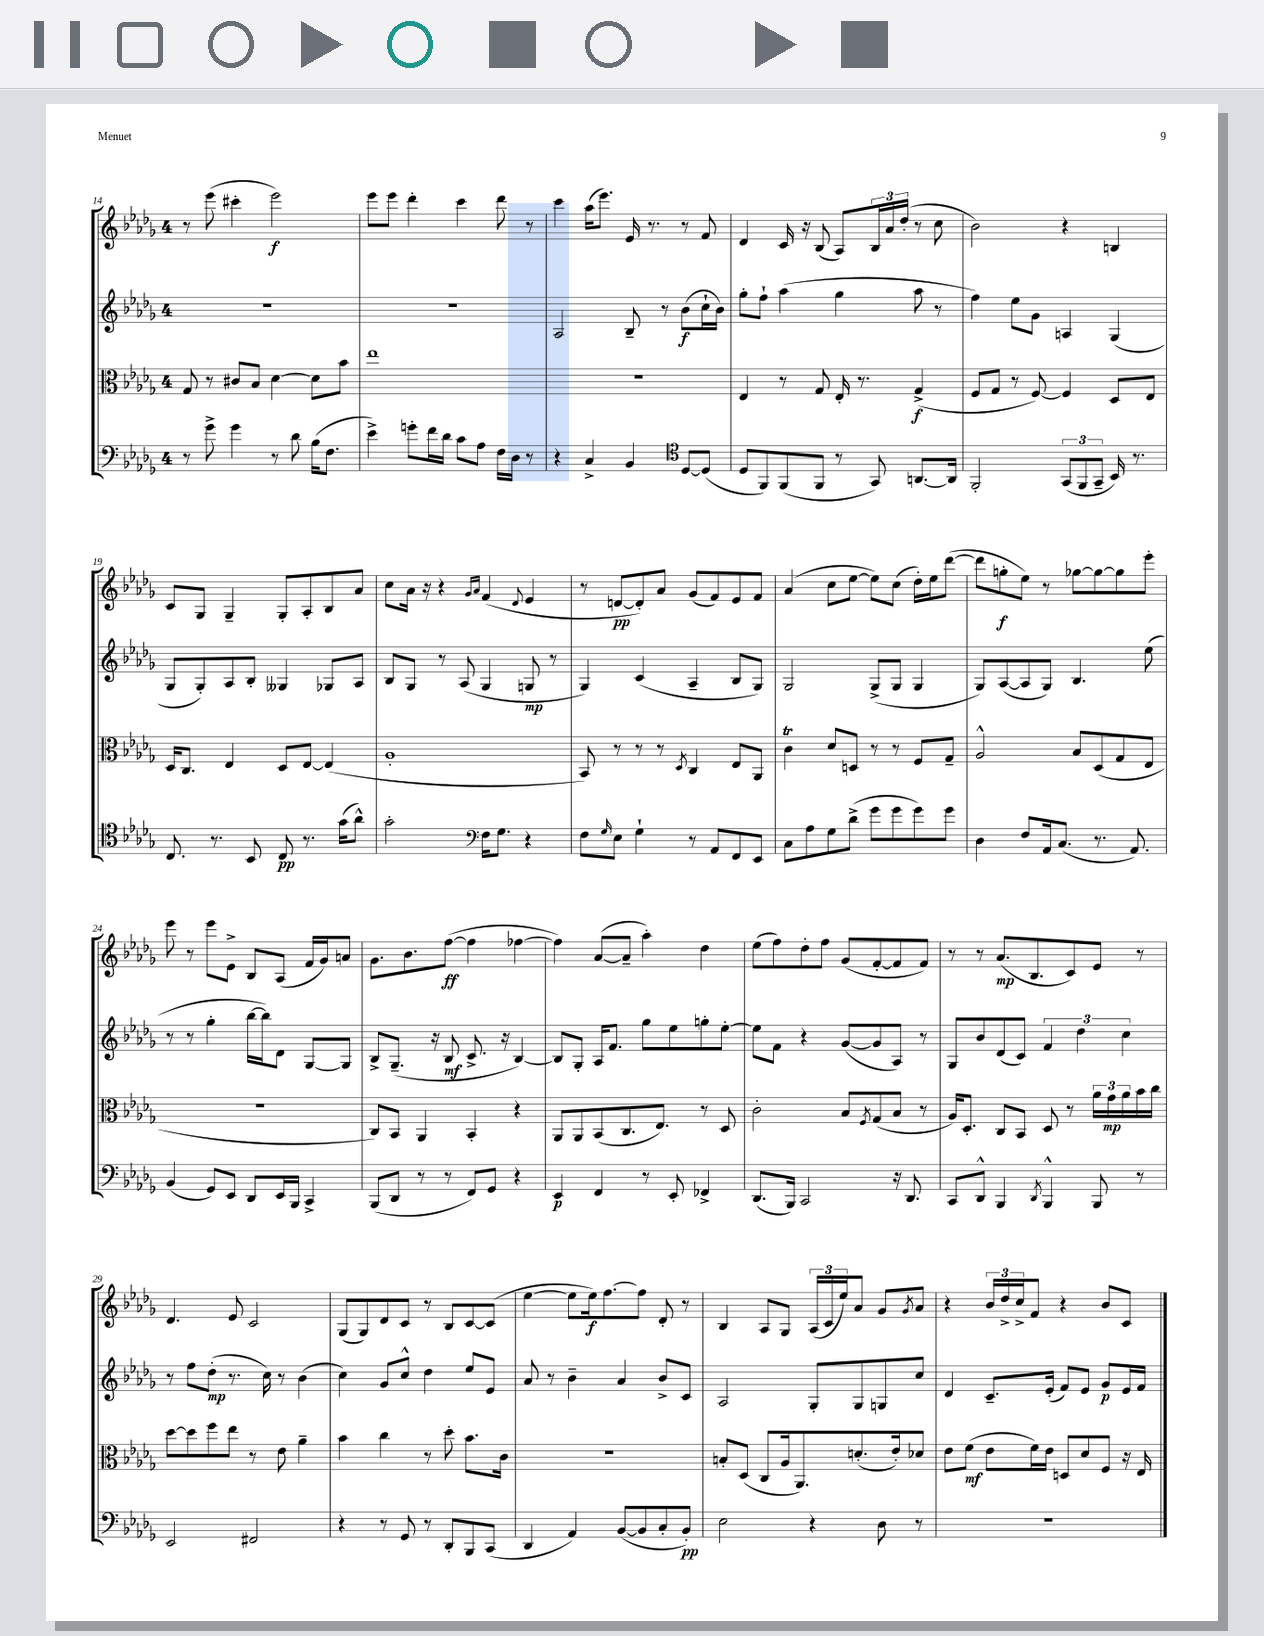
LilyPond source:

<<
\new StaffGroup <<
\new Staff = "s0" {
    \clef treble \key des \major \once \override Staff.TimeSignature.style = #'single-digit \time 4/4
    r8 ees'''8( cis'''4-. ees'''2\f) |
    ees'''8 ees'''8 des'''4-. c'''4 des'''8 r8 |
    c'''4 aes''16( ees'''8.) ees'16 r8. r8 f'8 |
    des'4 c'16 r16 bes8( aes8) \tuplet 3/2 { bes16 aes'16 des''16-.( } r8 c''8 |
    bes'2) r4 b4 |
    c'8 ges8 ges4-- ges8-. aes8-. bes8 aes'8 |
    c''8 aes'16 r16 r4 \grace { ges'16 aes'16 } f'4( \appoggiatura { des'8 } ees'4 |
    r8 d'8~\pp d'8-.) aes'8 ges'8( f'8) ees'8 f'8 |
    aes'4( c''8 ees''8~ ees''8) c''8( des''16-.) ees''16 des'''8~( |
    des'''8 g''8-.\f ees''8) r8 ges''8~ ges''8~ ges''8 ees'''8-. |
    ees'''8 r8 ees'''8 ees'8-> bes8 aes8( f'16 ges'16) a'8 |
    ges'8. bes'8. f''8~\ff( f''4 fes''4~ |
    fes''4) aes'8~( aes'8-- aes''4-.) des''4 |
    ees''8( f''8) des''8-. f''8 ges'8( f'8~-. f'8 f'8) |
    r8 r8 aes'8.\mp( bes8. c'8) ees'8 r8 |
    des'4. ees'8 c'2 |
    ges8( ges8) des'8 c'8 r8 bes8 c'8~ c'8( |
    ees''4~ ees''8 ees''16\f) f''8.~ f''8 des'8-. r8 |
    bes4 aes8 ges8 \tuplet 3/2 { aes16( c'16 ees''16) } aes'8 ges'8 \acciaccatura { ges'8 } aes'8 |
    r4 \tuplet 3/2 { bes'16 des''16-> c''16-> } f'8 r4 bes'8 c'8 \bar "|." |
}
\new Staff = "s1" {
    \clef treble \key des \major \once \override Staff.TimeSignature.style = #'single-digit \time 4/4
    R1 |
    R1 |
    aes2 bes8-- r8 bes'8\f( c''16-! bes'16) |
    ges''8-. f''8-! aes''4( ges''4 aes''8 r8 |
    f''4) ees''8 ges'8 a4 ges4( |
    ges8 ges8-.) aes8 bes8-. geses4 ges8 aes8 |
    bes8 ges8 r8 aes8( ges4 g8\mp r8 |
    ges4) c'4( aes4-- bes8 ges8) |
    ges2 ges8->( ges8 ges4 |
    ges8) aes8~( aes8 ges8) bes4. ees''8( |
    r8 r8 ges''4-. bes''16~ bes''16) des'8 ges8~ ges8 |
    bes8-> ges8.--( r16 bes8\mf c'8.-> r16 bes4~) |
    bes8 ges8-. aes16 f'8. ges''8 ees''8 g''8-. ees''8~-. |
    ees''8 f'8 r4 ges'8~( ges'8 aes8) r8 |
    ges8 bes'8 des'8( c'8) \tuplet 3/2 { f'4 des''4 c''4 } |
    r8 f''8 des''8-.\mp( r8. c''16) r8 bes'4( |
    c''4) ges'8 c''8-^ des''4 ees''8 ees'8 |
    aes'8 r8 bes'4-- aes'4 bes'8-> c'8 |
    aes2 ges8-. ges8 g8 c''8 |
    des'4 c'8.-- ees'16-.( f'8) ees'8 ges'8\p ees'16 f'16 \bar "|." |
}
\new Staff = "s2" {
    \clef alto \key des \major \once \override Staff.TimeSignature.style = #'single-digit \time 4/4
    ges8 r8 cis'8 bes8 des'4~ des'8 bes'8 |
    ees''1 |
    R1 |
    ees4 r8 ges8 ees16-. r8. ges4->\f( |
    f8 ges8 r8 f8~) f4 des8 ees8 |
    des16 c8. ees4 des8 ees8~ ees4( |
    aes1-. |
    bes,8) r8 r8 r8 \acciaccatura { des8 } c4 ees8 aes,8 |
    c'4\trill des'8 d8 r8 r8 f8 ges8-- |
    aes2-^ bes8 des8( ges8 ees8 |
    r1 |
    c8) bes,8 aes,4 bes,4-. r4 |
    aes,8 aes,8 bes,8( c8. ees8.) r8 des8 |
    c'2-. bes8 \acciaccatura { f8 } ges8( bes8 r8 |
    aes16) des8.-. c8 bes,8 des8 r8 \tuplet 3/2 { aes'16 ges'16\mp aes'16 } bes'16 c''16 |
    des''8~ des''8 f''8 ees''8 r8 ees'8 aes'4-- |
    bes'4 c''4 r8 des''8-. bes'8. c'16 |
    r1 |
    b8-. des8( c8 aes16 aes,8.) d'8.-.( ees'16-.) des'8 |
    ees'8 f'8\mf( ees'8 f'16) ees'16 d8 des'8 f8 r16 ees16 \bar "|." |
}
\new Staff = "s3" {
    \clef bass \key des \major \once \override Staff.TimeSignature.style = #'single-digit \time 4/4
    r8 ges'8-> ges'4 r8 des'8 bes16( f8. |
    ees'4->) g'8-. f'16 des'16 c'8 aes8 f16 des16 r8 |
    r4 c4-> bes,4 \clef tenor des8~ des8( |
    des8 f,8) f,8( f,8 r8 ges,8) a,8.~ a,16 |
    f,2-. \tuplet 3/2 { ges,8( f,8 ges,8-- } bes,16) r8. |
    c8. r8. bes,8 c8\pp r8. ges'16( aes'8-^) |
    ges'2-. \clef bass f16 ges8. r4 |
    f8 \grace { ges16 } ees8 ges4-! r8 aes,8 f,8 ees,8 |
    c8 aes8 ges8 des'8->( ges'8 ges'8 ges'8) ges'8 |
    des4 f8 aes,16 c8.( r8. aes,8.) |
    bes,4( ges,8) ees,8 des,8 ees,16 bes,,16 c,4-> |
    bes,,8( des,8 r8 r8 f,8) ges,8 r4 |
    ees,4\p f,4 r8 ees,8-. fes,4-> |
    des,8.( bes,,16) c,2 r16 des,8. |
    c,8 des,8-^ bes,,4 \acciaccatura { des,8 } bes,,4-^ bes,,8 r8 |
    ees,2 fis,2 |
    r4 r8 ges,8 r8 des,8-. bes,,8 c,8( |
    des,4 aes,4) bes,8~( bes,8 c8-. bes,8-.\pp) |
    ees2 r4 des8 r8 |
    R1 \bar "|." |
}
>>
>>
\layout { \context { \Score currentBarNumber = #14 } }
